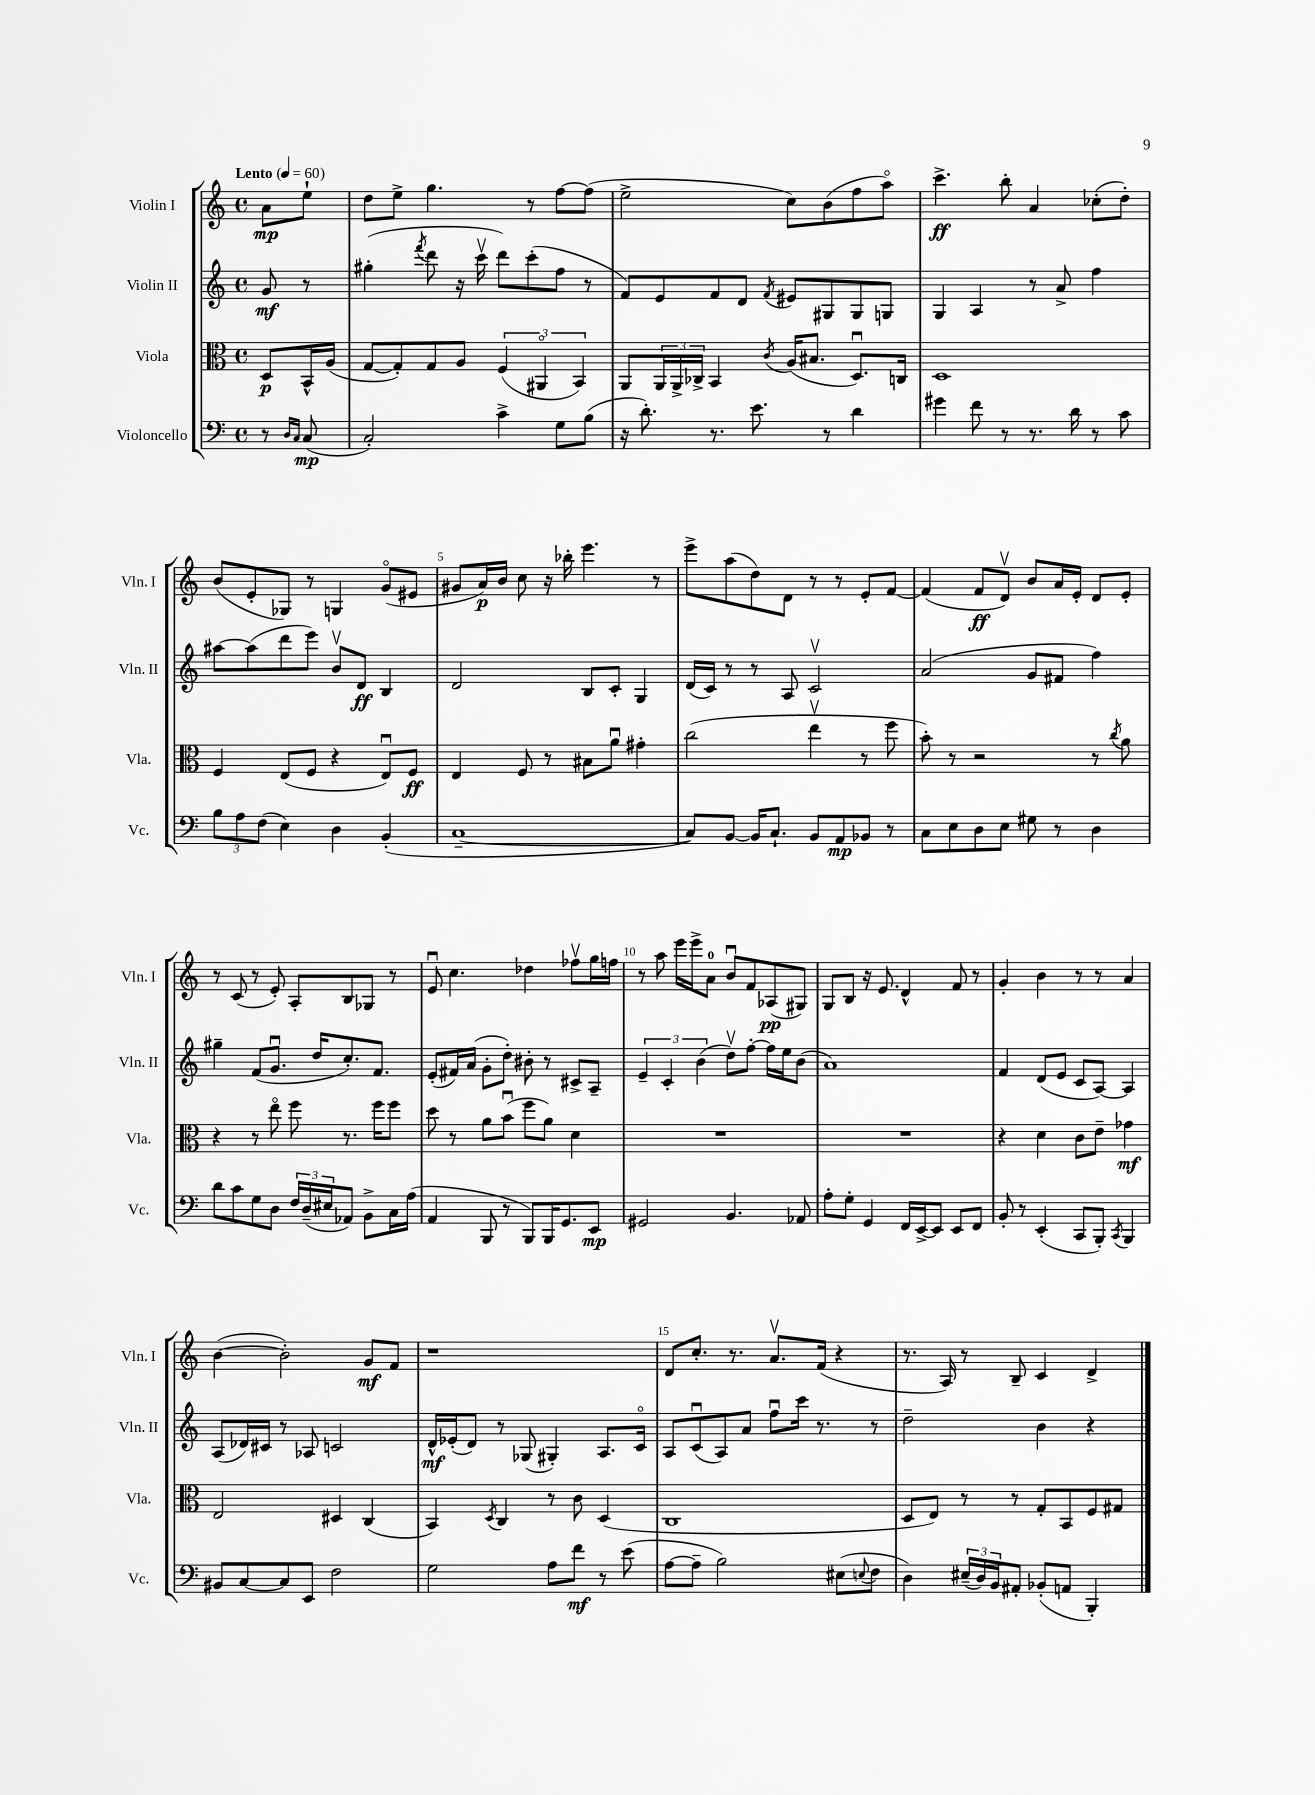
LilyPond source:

<<
\new StaffGroup <<
\new Staff = "s0" \with { instrumentName = "Violin I" shortInstrumentName = "Vln. I" } {
    \clef treble \key c \major \defaultTimeSignature \time 4/4 \partial 4 \tempo "Lento" 4 = 60
    a'8\mp e''8-! |
    d''8 e''8-> g''4. r8 f''8~ f''8( |
    e''2-> c''8) b'8( f''8 a''8\flageolet) |
    c'''4.->\ff b''8-. a'4 ces''8-.( d''8-.) |
    b'8( e'8-. ges8) r8 g4 g'8\flageolet( eis'8 |
    gis'8 a'16\p) b'16 c''8 r16 bes''16-. e'''4. r8 |
    e'''8-> a''8( d''8) d'8 r8 r8 e'8-. f'8~ |
    f'4( f'8\ff d'8\upbow) b'8 a'16 e'16-. d'8 e'8-. |
    r8 c'8( r8 e'8-.) a8-. b8 ges8 r8 |
    e'8\downbow c''4. des''4 fes''8\upbow g''16 f''16 |
    r8 a''8 e'''16 e'''16-> a'8-0 b'8\downbow f'8 aes8\pp( gis8) |
    g8 b8 r16 e'8. d'4-^ f'8 r8 |
    g'4-. b'4 r8 r8 a'4 |
    b'4~( b'2-.) g'8\mf f'8 |
    r1 |
    d'8 c''8.-. r8. a'8.\upbow f'16( r4 |
    r8. a16) r8 b8-- c'4 d'4-> \bar "|." |
}
\new Staff = "s1" \with { instrumentName = "Violin II" shortInstrumentName = "Vln. II" } {
    \clef treble \key c \major \defaultTimeSignature \time 4/4 \partial 4
    g'8\mf r8 |
    gis''4-.( \acciaccatura { f'''8 } d'''8 r16 c'''16\upbow d'''8) c'''8-.( f''8 r8 |
    f'8) e'8 f'8 d'8 \acciaccatura { f'8 } eis'8 gis8 gis8 g8 |
    g4 a4 r8 a'8-> f''4 |
    ais''8~ ais''8( d'''8 e'''8) b'8\upbow d'8\ff b4 |
    d'2 b8 c'8-. g4 |
    d'16( c'16) r8 r8 a8 c'2\upbow |
    a'2( g'8 fis'8 f''4) |
    gis''4-- f'8( g'8.\downbow d''16 c''8.-.) f'8. |
    e'8-.( fis'16) a'16( g'8-. d''8-.) bis'8-. r8 cis'8-> a8-- |
    \tuplet 3/2 { e'4-- c'4-. b'4( } d''8\upbow) f''8~-. f''16 e''16 b'8( |
    a'1) |
    f'4 d'8( e'8 c'8 a8~) a4 |
    a8( des'16) cis'16 r8 aes8 c'2 |
    d'16-^\mf ees'16-.( d'8) r8 ges8( gis4-.) a8. c'16\flageolet |
    a8 c'8\downbow( a8) a'8 f''8\downbow c'''16 r8. r8 |
    d''2-- b'4 r4 \bar "|." |
}
\new Staff = "s2" \with { instrumentName = "Viola" shortInstrumentName = "Vla." } {
    \clef alto \key c \major \defaultTimeSignature \time 4/4 \partial 4
    d8\p b,16-^ a16( |
    g8~ g8-.) g8 a8 \tuplet 3/2 { f4( ais,4\flageolet b,4) } |
    a,8 \tuplet 3/2 { a,16 a,16-> ces16-> } b,4 \acciaccatura { c'8 } a16( bis8. d8.\downbow) c16 |
    d1 |
    f4 e8( f8 r4 e8\downbow) f8\ff |
    e4 f8 r8 bis8 a'8\downbow gis'4-. |
    c''2( e''4\upbow r8 f''8 |
    b'8-.) r8 r2 r8 \acciaccatura { c''8 } a'8 |
    r4 r8 e''8\flageolet f''8 r8. f''16 f''8 |
    d''8 r8 a'8 b'8\downbow( f''8 a'8) d'4 |
    R1 |
    R1 |
    r4 d'4 c'8 e'8-- ges'4\mf |
    e2 dis4 c4( |
    b,4) \acciaccatura { d8 } c4 r8 c'8 d4( |
    c1 |
    d8 e8) r8 r8 g8-. b,8 f8 gis8 \bar "|." |
}
\new Staff = "s3" \with { instrumentName = "Violoncello" shortInstrumentName = "Vc." } {
    \clef bass \key c \major \defaultTimeSignature \time 4/4 \partial 4
    r8 \grace { d16 c16 } c8\mp( |
    c2-.) c'4-> g8 b8( |
    r16 d'8.-.) r8. e'8. r8 d'4 |
    gis'4 f'8 r8 r8. d'16 r8 c'8 |
    \tuplet 3/2 { b8 a8 f8( } e4) d4 b,4-.( |
    c1~-- |
    c8) b,8~ b,16 c8.-! b,8 a,8\mp bes,8 r8 |
    c8 e8 d8 e8 gis8 r8 d4 |
    d'8 c'8 g8 d8 \tuplet 3/2 { f16 d16--( eis16 } aes,8) b,8-> c16 a16( |
    a,4 b,,8 r8 b,,8) b,,16 g,8. e,8\mp |
    gis,2 b,4. aes,8 |
    a8-. g8-. g,4 f,16 e,16~-> e,8 e,8 f,8 |
    b,8-. r8 e,4-.( c,8 b,,8-.) \acciaccatura { c,8 } b,,4 |
    bis,8 c8~ c8 e,8 f2 |
    g2 a8 f'8\mf r8 e'8( |
    a8~ a8-- b2) eis8( \appoggiatura { e8 } f8 |
    d4) \tuplet 3/2 { eis16--( d16) b,16 } ais,8-. bes,8-.( a,8 b,,4-.) \bar "|." |
}
>>
>>
\layout { \context { \Score \override BarNumber.break-visibility = ##(#f #t #t) barNumberVisibility = #(every-nth-bar-number-visible 5) } }
